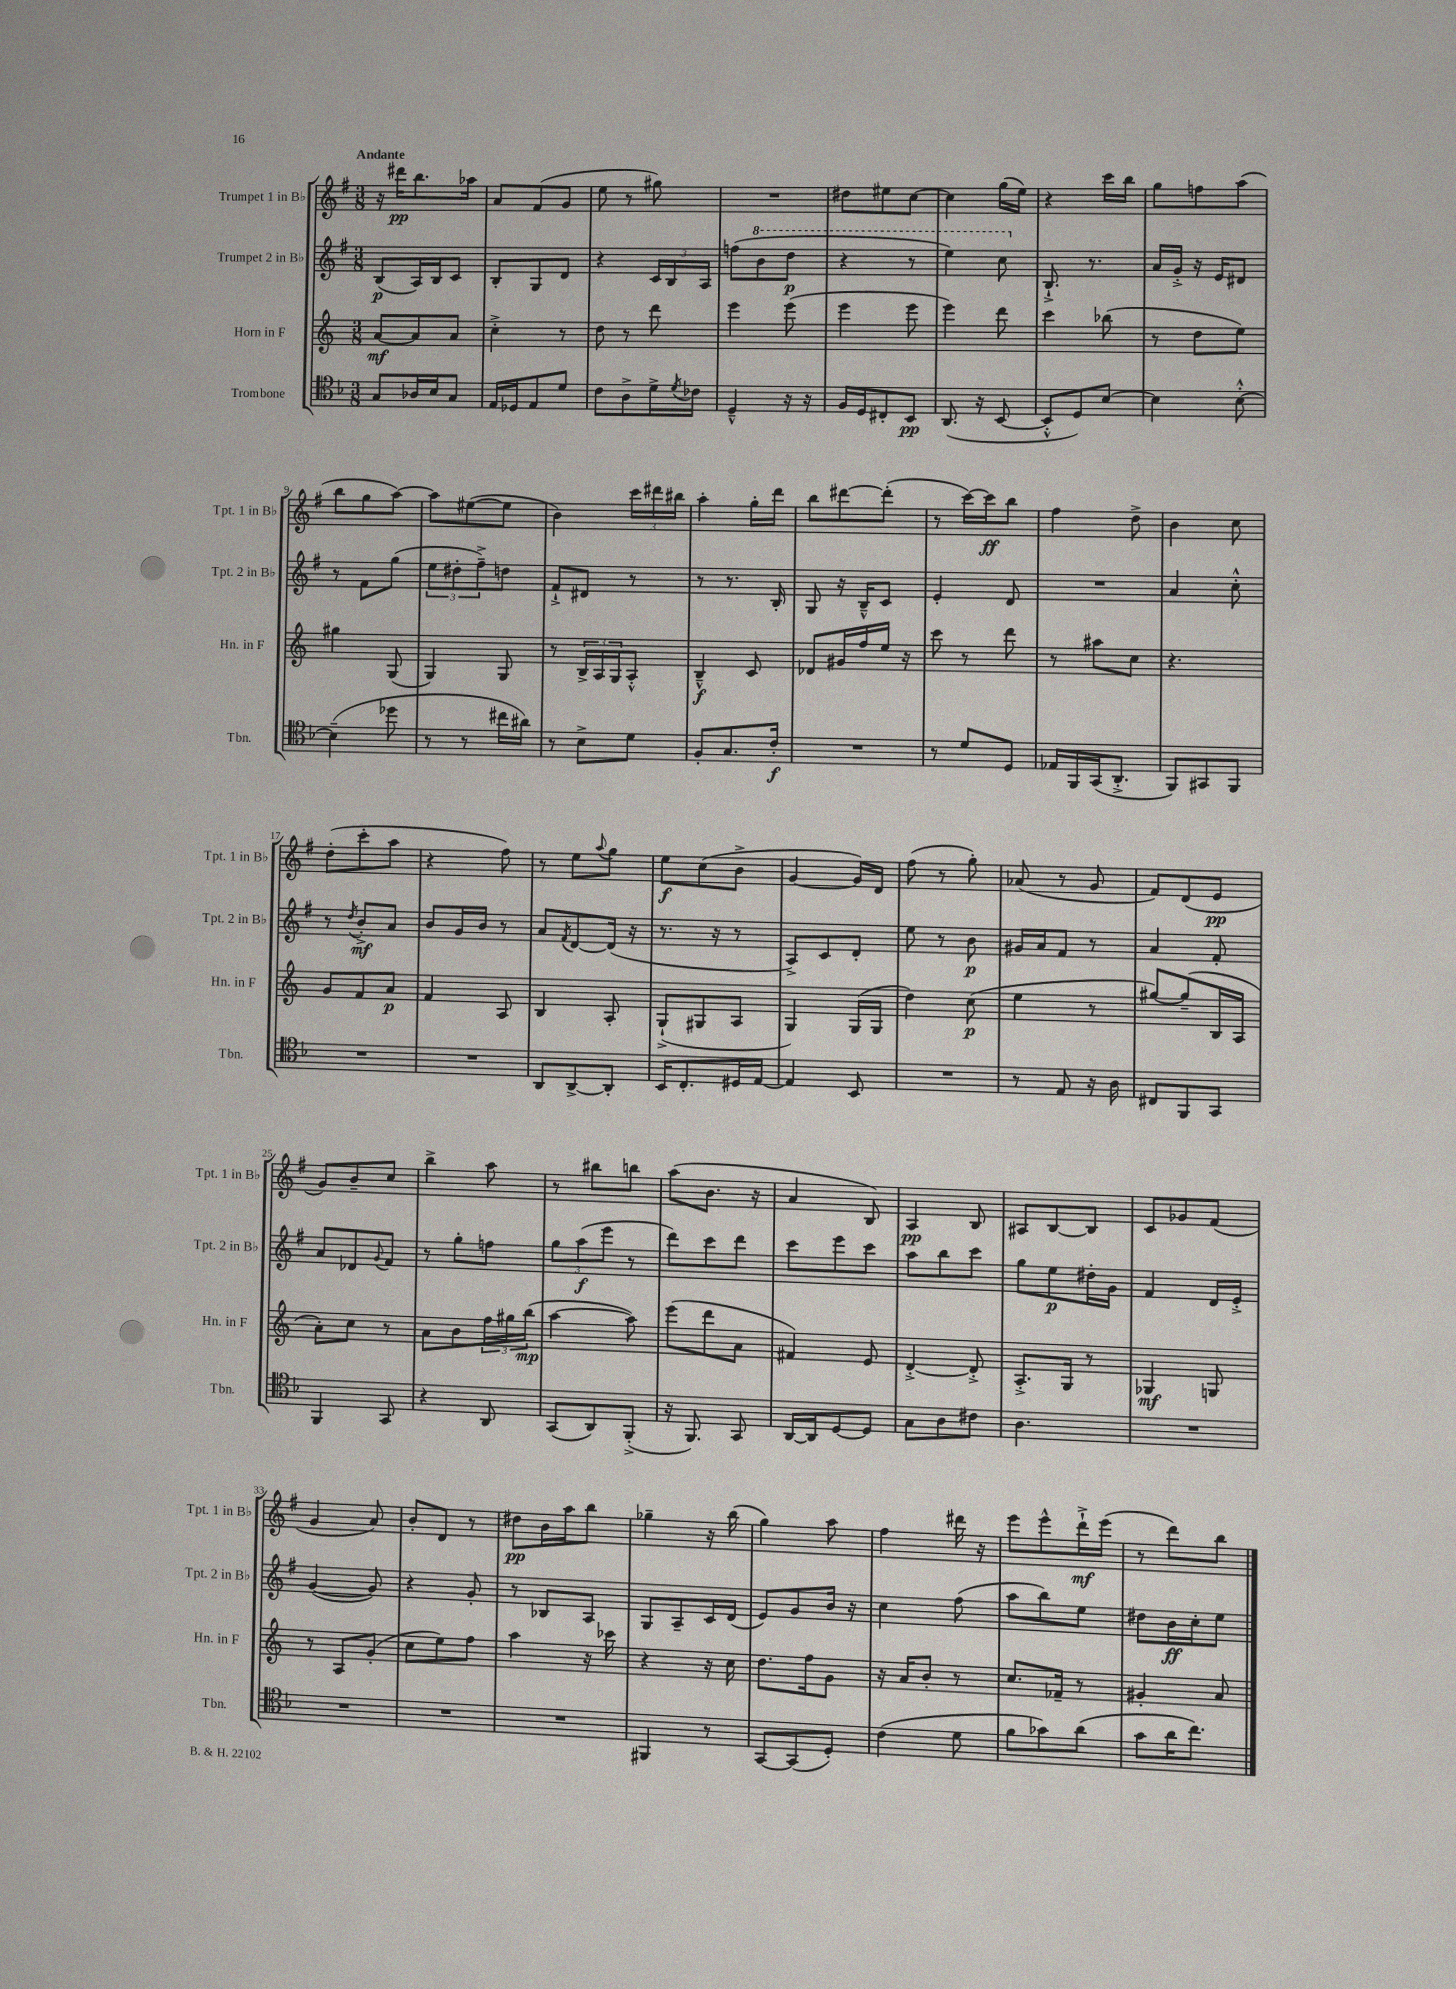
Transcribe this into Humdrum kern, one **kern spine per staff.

**kern	**kern	**kern	**kern
*staff4	*staff3	*staff2	*staff1
*clefC4	*clefG2	*clefG2	*clefG2
*k[b-]	*k[]	*k[f#]	*k[f#]
*M3/8	*M3/8	*M3/8	*M3/8
8G/L	[8a/L	(8B/L	16r
.	.	.	16ddd#\LK
16A-/L	8a/]	16A/L)	8.bb\
16B-/J	.	16B/J	.
8G/J	8a/J	8c/J	.
.	.	.	16aa-\Jk
=	=	=	=
16E/LL	4cc'^\	8B'/L	8a/L
16D-/J	.	.	.
8E/	.	8G/	(8f#/
8d/J	8r	8d/J	8g/J
=	=	=	=
8c\L	8dd\	4r	8ee\
8A^\	8r	.	8r
16d^\L	8ddd\	24c/LL	8gg#\)
.	.	24B/	.
8qd/	.	.	.
16c-\JJ	.	.	.
.	.	24A/JJ	.
=	=	=	=
4D~^^/	4eee\	(8ff\L	4.r
.	.	8bb\	.
16r	(8eee\	8ddd\J	.
16r	.	.	.
=	=	=	=
16F/LL	4eee\	4r	8dd#\L
16D/J	.	.	.
8C#'/	.	.	8ee#\
8BB-/J	8eee\	8r	[8cc\J
=	=	=	=
(8.AA/	4eee\)	4eee\)	4cc\]
16r	.	.	.
[8BB-/	8ddd\	8ccc\	(16gg\LL
.	.	.	16ee\JJ)
=	=	=	=
8BB-'^^/]L	4ccc\	8.B`^/	4r
8D/)	.	.	.
.	.	8.r	.
[8B-/J	(8bb-\	.	16ccc\LL
.	.	.	16bb\JJ
=	=	=	=
4B-\]	8r	16a/LL	8gg\L
.	.	16g'^/JJ	.
.	8dd\L	16r	8ff\
.	.	16e/LK	.
[8B-'^^\	8ee\J)	8d#/J	(8aa\J
=	=	=	=
(4B-~\]	4gg#\	8r	8bb\L
.	.	8f#\L	8gg\
8dd-\	(8G/	(8gg\J	[8aa\J)
=	=	=	=
8r	4G/)	12ee\L	8aa\]L
.	.	12dd#'\	.
8r	.	.	([8ee#\
.	.	12ff#~^\)	.
16cc#\LL	8G/	8dd\J	8ee#\]J
16a#\JJ)	.	.	.
=	=	=	=
8r	8r	8f#`^/L	4b\)
8B-^\L	24B^/LL	8d#/J	.
.	24A/	.	.
.	24G/J	.	.
8d\J	8A'^^/J	8r	24ccc\LL
.	.	.	24ddd#\
.	.	.	24bb#\JJ
=	=	=	=
8F'/L	4B~^^/	8r	4aa'\
8.G/	.	8.r	.
.	8c/	.	16gg'\LL
16c'/Jk	.	16B'/	16ddd\JJ
=	=	=	=
4.r	8d-/L	8G/	8bb\L
.	16g#/L	16r	[8ddd#\
.	16ff/	16B~^^/LK	.
.	16ee/JJ	8c/J	(8ddd#'\]J
.	16r	.	.
=	=	=	=
8r	8ccc\	4e'/	8r
8d/L	8r	.	[16ccc\LL)
.	.	.	16ccc\]J
8D/J	8ddd\	8d/	8bb\J
=	=	=	=
16E-/LL	8r	4.r	4ff#\
16FF/	.	.	.
(16GG/J	8aa#\L	.	.
8.AA'^/J	.	.	.
.	8cc\J	.	8dd^\
=	=	=	=
8FF/L)	4.r	4a/	4b\
8GG#/	.	.	.
8FF/J	.	8cc'^^\	8cc\
=	=	=	=
4.r	8g/L	8r	(8dd'\L
.	.	8qdd/	.
.	8f/	8b'^/L	8ccc'\
.	8a/J	8a/J	8aa\J
=	=	=	=
4.r	4f/	8b/L	4r
.	.	16g/L	.
.	.	16b/JJ	.
.	8A/	8r	8ff#\)
=	=	=	=
8AA/L	4B/	8a/L	8r
.	.	8qf#/	.
[8AA^/	.	[8d/	8ee\L
.	.	.	8qqaa/
8AA'/]J	8A'/	(16d/]Jk	8gg\J
.	.	16r	.
=	=	=	=
16BB-/LK	(8G`^/L	8.r	8ee\L
8.C'/	.	.	.
.	8G#/	.	(8cc\
.	.	16r	.
16D#/L	8A/J	8r	8b^\J
[16E/JJ	.	.	.
=	=	=	=
4E/]	4G/)	8A^/L)	[4g/
.	.	8c/	.
8BB-/	(16G/LL	8d'/J	16g/]LL)
.	16G/JJ	.	16d/JJ
=	=	=	=
4.r	4dd\)	8ee\	(8ff#\
.	.	8r	8r
.	(8cc\	8b\	8gg'\)
=	=	=	=
8r	4ee\	16g#/LL	(8a-/
.	.	16a/J	.
8E/	.	8f#/J	8r
16r	8r	8r	8g/
16A\	.	.	.
=	=	=	=
8C#/L	[8gg#/L)	4a/	8f#/L)
8FF/	(8gg#~/]	.	(8d/
8GG/J	16B/L	8f#'/	8e/J
.	16A/JJ	.	.
=	=	=	=
4FF/	8a'\L)	8a/L	8g/L)
.	8cc\J	8d-/	8b~/
.	.	8qqg/	.
8GG/	8r	8f#/J	8cc/J
=	=	=	=
4r	8a\L	8r	4bb^\
.	8b\	8gg'\L	.
8AA/	24ff\L	8ff\J	8aa\
.	24gg#\	.	.
.	(24bb\JJ	.	.
=	=	=	=
(8GG/L	[4aa\	12gg\L	8r
.	.	(12aa\	.
8AA/)	.	.	8bb#\L
.	.	12eee\J	.
(8FF'^/J	8aa\])	8r	8bb\J
=	=	=	=
16r	(8eee\L	8ddd\L)	(8aa\L
8.FF/)	.	.	.
.	8ddd\	8ccc\	8.b\J
8GG/	8a\J	8ddd\J	.
.	.	.	16r
=	=	=	=
[16AA/LL	4f#/)	8ccc\L	4a/
16AA/]J	.	.	.
[8D/	.	8eee\	.
8D/]J	8e/	8ccc\J	8B/)
=	=	=	=
8G\L	[4d'^/	8aa\L	4A/
8A\	.	8bb\	.
8c#\J	8d'^/]	8ccc\J	8B/
=	=	=	=
4.A\	8.A'^/L	8gg\L	8A#/L
.	.	8ee\	[8B/
.	16G/Jk	.	.
.	8r	16dd#'\L	8B/]J
.	.	16g\JJ	.
=	=	=	=
4.r	4G-/	4f#/	8c/L
.	.	.	8g-/
.	8G/	16d/LL	(8f#/J
.	.	16e'^/JJ	.
=	=	=	=
4.r	8r	([4g/	4g/
.	8A/L	.	.
.	(8g'/J	8g/])	8a/)
=	=	=	=
4.r	8cc\L	4r	8b'/L
.	8ee\)	.	8d/J
.	8ff\J	8g'/	8r
=	=	=	=
4.r	4aa\	8r	8dd#\L
.	.	8B-/L	16b\L
.	.	.	16aa\J
.	16r	8A/J	8bb\J
.	16ccc-\	.	.
=	=	=	=
4FF#/	4r	8G/L	4gg-~\
.	.	8A~/	.
8r	16r	16c/L	16r
.	16cc\	(16d/JJ	(16bb\
=	=	=	=
[8GG/L	8.dd\L	8e/L)	4gg\)
(8GG/]	.	8g/	.
.	16ff\k	.	.
8D'/J)	8g\J	16b/Jk	8aa\
.	.	16r	.
=	=	=	=
(4c\	16r	4cc\	4ff#\
.	16a/LK	.	.
.	8b'/J	.	.
8d\	8r	(8ff#\	16ddd#\
.	.	.	16r
=	=	=	=
8f\L	8.cc/L	8aa\L	8eee\L
8g-\)	.	8bb\)	8eee^^\
.	16f-~/Jk	.	.
(8a\J	8r	8ee\J	16ddd`^\L
.	.	.	(16eee\JJ
=	=	=	=
8g\L	4g#'/	8dd#\L	8r
16a\K	.	16b\L	8ddd\L)
8.cc\J)	.	16cc'\J	.
.	8a/	8ee\J	8bb\J
==	==	==	==
*-	*-	*-	*-
